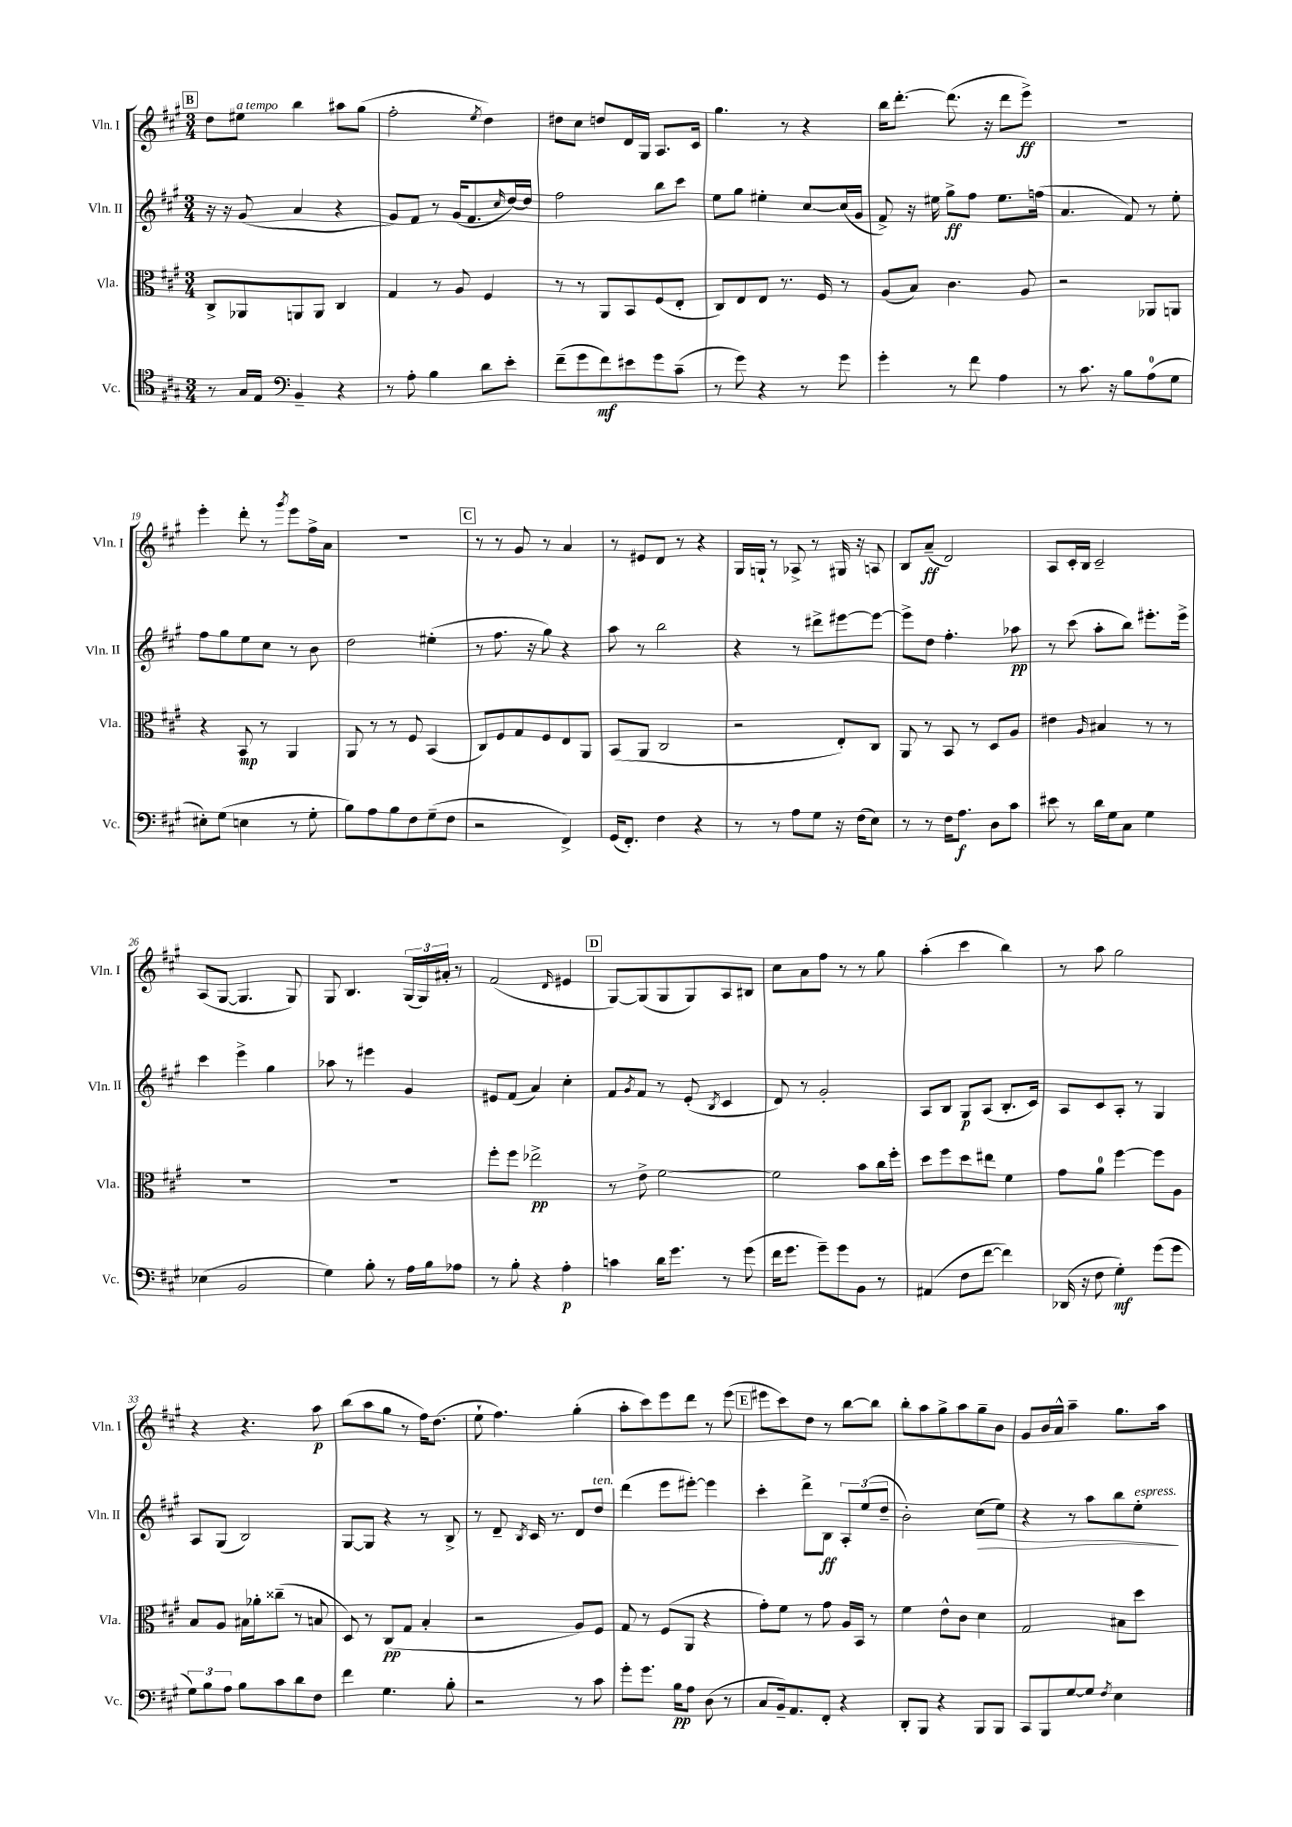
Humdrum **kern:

**kern	**dynam	**kern	**dynam	**kern	**dynam	**kern	**dynam
*part4	*part4	*part3	*part3	*part2	*part2	*part1	*part1
*staff4	*staff4	*staff3	*staff3	*staff2	*staff2	*staff1	*staff1
*I"Vc.	*	*I"Vla.	*	*I"Vln. II	*	*I"Vln. I	*
*I'Vc.	*	*I'Vla.	*	*I'Vln. II	*	*I'Vln. I	*
*clefC4	*	*clefC3	*	*clefG2	*	*clefG2	*
*k[f#c#g#]	*	*k[f#c#g#]	*	*k[f#c#g#]	*	*k[f#c#g#]	*
*M3/4	*	*M3/4	*	*M3/4	*	*M3/4	*
!!LO:REH:place=s1:t=B
=13	=13	=13	=13	=13	=13	=13	=13
8r	.	8C#^/L	.	16r	.	8dd\L	.
.	.	.	.	16r	.	.	.
!	!	!	!	!	!	!LO:TX:a:i:t=a tempo	!
16G#/LL	.	8AA-X/	.	(8g#/	.	8ee#X\J	.
16E/JJ	.	.	.	.	.	.	.
*clefF4	*	*	*	*	*	*	*
4BB~/	.	8AAn/	.	4a/	.	4bb\	.
.	.	8AA/J	.	.	.	.	.
4r	.	4C#/	.	4r	.	8aa#X\L	.
.	.	.	.	.	.	(8gg#\J	.
=14	=14	=14	=14	=14	=14	=14	=14
8r	.	4G#/	.	8g#/L)	.	2ff#'\	.
8A'\	.	.	.	8f#/J	.	.	.
4B\	.	8r	.	8r	.	.	.
.	.	8A/	.	(16g#/KL	.	.	.
.	.	.	.	8.f#/	.	.	.
.	.	.	.	.	.	8qee/	.
8d\L	.	4F#/	.	.	.	4dd\)	.
.	.	.	.	16qqcc#/	.	.	.
8e'\J	.	.	.	[16dd/L)	.	.	.
.	.	.	.	16dd/JJ]	.	.	.
=15	=15	=15	=15	=15	=15	=15	=15
(8f#~\L	.	8r	.	2ff#\	.	8dd#X\L	.
8g#\	.	8r	.	.	.	8cc#\J	.
8f#\)	mf	8AA/L	.	.	.	8ddn/L	.
8e#X\	.	8BB/	.	.	.	16d/L	.
.	.	.	.	.	.	16G#/JJ	.
8g#\	.	(8F#/	.	8bb\L	.	8.A/L	.
(8c#~\J	.	8E'/J	.	8ccc#\J	.	.	.
.	.	.	.	.	.	16c#/Jk	.
=16	=16	=16	=16	=16	=16	=16	=16
8r	.	8C#/L)	.	8ee\L	.	4.gg#\	.
8g#\)	.	8E/	.	8gg#\J	.	.	.
4r	.	8E/J	.	4ee#X'\	.	.	.
.	.	8.r	.	.	.	8r	.
8r	.	.	.	[8cc#/L	.	4r	.
.	.	16F#/	.	.	.	.	.
8g#\	.	8r	.	(16cc#/L]	.	.	.
.	.	.	.	16g#/JJ	.	.	.
=17	=17	=17	=17	=17	=17	=17	=17
4g#'\	.	(8A/L	.	8f#^/)	.	16bb\KL	.
.	.	.	.	.	.	[8.ddd'\J	.
.	.	8B/J)	.	16r	.	.	.
.	.	.	.	16ee#X\	.	.	.
8r	.	4.c#\	.	8gg#^\L	ff	(8.ddd\]	.
8f#\	.	.	.	8ff#\J	.	.	.
.	.	.	.	.	.	16r	.
4A\	.	.	.	8.ee#\L	.	8ddd\L	.
.	.	8A/	.	.	.	8eee^\J)	ff
.	.	.	.	(16ffn\Jk	.	.	.
=18	=18	=18	=18	=18	=18	=18	=18
8r	.	2r	.	4.a/	.	2.r	.
8.c#\	.	.	.	.	.	.	.
16r	.	.	.	.	.	.	.
8B\L	.	.	.	8f#/)	.	.	.
(8A\	.	8AA-X/L	.	8r	.	.	.
8G#\J	.	8AAn/J	.	8ee'\	.	.	.
!!LO:LB:g=z
=19	=19	=19	=19	=19	=19	=19	=19
8E#X'\L)	.	4r	.	8ff#\L	.	4eee'\	.
(8G#\J	.	.	.	8gg#\	.	.	.
4En\	.	8BB/	mp	8ee\	.	8ddd'\	.
.	.	8r	.	8cc#\J	.	8r	.
.	.	.	.	.	.	8qggg#/	.
8r	.	4AA/	.	8r	.	8eee\L	.
8G#'\	.	.	.	8b\	.	16ff#^\L	.
.	.	.	.	.	.	16a\JJ	.
=20	=20	=20	=20	=20	=20	=20	=20
8B\L)	.	8AA/	.	2dd\	.	2.r	.
8A\	.	8r	.	.	.	.	.
8B\	.	8r	.	.	.	.	.
8F#\	.	8F#/	.	.	.	.	.
(8G#~\	.	(4BB/	.	(4ee#X'\	.	.	.
8F#\J	.	.	.	.	.	.	.
!!LO:REH:place=s1:t=C
=21	=21	=21	=21	=21	=21	=21	=21
2r	.	8C#/L)	.	8r	.	8r	.
.	.	8F#/	.	8.ff#\	.	8r	.
.	.	8G#/	.	.	.	8g#/	.
.	.	.	.	16r	.	.	.
.	.	8F#/	.	8gg#\)	.	8r	.
4FF#^/)	.	8E/	.	4r	.	4a/	.
.	.	8AA/J	.	.	.	.	.
=22	=22	=22	=22	=22	=22	=22	=22
(16GG#/KL	.	(8BB/L	.	8aa\	.	8r	.
8.FF#'/J)	.	.	.	.	.	.	.
.	.	8AA/J	.	8r	.	8e#X/L	.
4F#\	.	2C#/	.	2bb\	.	8d/J	.
.	.	.	.	.	.	8r	.
4r	.	.	.	.	.	4r	.
=23	=23	=23	=23	=23	=23	=23	=23
8r	.	2r	.	4r	.	16G#/LL	.
.	.	.	.	.	.	16Gn`/JJ	.
8r	.	.	.	.	.	8r	.
8A\L	.	.	.	8r	.	8A-X^/	.
8G#\J	.	.	.	8ddd#X^\L	.	8r	.
16r	.	8E'/L)	.	[8eee#X\	.	16G#X/	.
(16F#\KL	.	.	.	.	.	16r	.
8E\J)	.	8C#/J	.	8eee#\J_	.	8An/	.
=24	=24	=24	=24	=24	=24	=24	=24
8r	.	8AA/	.	8eee#^\L]	.	8B/L	.
8r	.	8r	.	8dd\J	.	(8a~/J	ff
16F#\KL	.	8BB/	.	4.ff#'\	.	2d/)	.
8.A\J	f	.	.	.	.	.	.
.	.	8r	.	.	.	.	.
8D\L	.	8D/L	.	.	.	.	.
8c#\J	.	8A/J	.	8aa-X\	pp	.	.
=25	=25	=25	=25	=25	=25	=25	=25
8e#X\	.	4e#X\	.	8r	.	8A/L	.
8r	.	.	.	(8ccc#\	.	16c#'/L	.
.	.	.	.	.	.	16B/JJ	.
.	.	16qqA/	.	.	.	.	.
16d\LL	.	4B#X/	.	8aa'\L	.	2c#~/	.
16G#\J	.	.	.	.	.	.	.
8C#\J	.	.	.	8bb\J)	.	.	.
4G#\	.	8r	.	8.eee#X'\L	.	.	.
.	.	8r	.	.	.	.	.
.	.	.	.	16eee#^\Jk	.	.	.
!!LO:LB:g=z
=26	=26	=26	=26	=26	=26	=26	=26
(4E-X\	.	2.r	.	4ccc#\	.	(8A/L	.
.	.	.	.	.	.	[8G#/J	.
2BB/	.	.	.	4eee^\	.	4.G#/]	.
.	.	.	.	4gg#\	.	.	.
.	.	.	.	.	.	8G#/)	.
=27	=27	=27	=27	=27	=27	=27	=27
4G#\)	.	2.r	.	8aa-X\	.	8G#/	.
.	.	.	.	8r	.	4.B/	.
8B'\	.	.	.	4eee#X\	.	.	.
8r	.	.	.	.	.	.	.
16A\LL	.	.	.	4g#/	.	(24G#/LL	.
.	.	.	.	.	.	24G#/)	.
16B\J	.	.	.	.	.	.	.
.	.	.	.	.	.	24a#X'/JJ	.
8A-X\J	.	.	.	.	.	8r	.
=28	=28	=28	=28	=28	=28	=28	=28
8r	.	8ff#'\L	.	8e#X/L	.	(2f#/	.
8B'\	.	8ff#\J	.	(8f#/J	.	.	.
4r	.	2ee-X^\	pp	4a/)	.	.	.
.	.	.	.	.	.	16qqd/	.
4A'\	p	.	.	4cc#'\	.	4e#X/	.
!!LO:REH:place=s1:t=D
=29	=29	=29	=29	=29	=29	=29	=29
4cn\	.	8r	.	8f#/L	.	[8G#/L)	.
.	.	.	.	8qg#/	.	.	.
.	.	8e^\	.	8f#/J	.	(8G#/]	.
16d\KL	.	[2f#\	.	8r	.	8G#/	.
8.g#\J	.	.	.	.	.	.	.
.	.	.	.	(8e'/	.	8G#/)	.
.	.	.	.	8qB/	.	.	.
8r	.	.	.	4c#/	.	8A/	.
(8g#\	.	.	.	.	.	8B#X/J	.
=30	=30	=30	=30	=30	=30	=30	=30
16f#\KL	.	2f#\]	.	8d/)	.	8cc#\L	.
8.g#\J	.	.	.	.	.	.	.
.	.	.	.	8r	.	8a\	.
8g#~\L)	.	.	.	2g#'/	.	8ff#\J	.
8g#\	.	.	.	.	.	8r	.
8BB\J	.	8b\L	.	.	.	8r	.
8r	.	16cc#\L	.	.	.	8gg#\	.
.	.	16ff#'\JJ	.	.	.	.	.
=31	=31	=31	=31	=31	=31	=31	=31
(4AA#X/	.	8dd\L	.	8A/L	.	(4aa'\	.
.	.	8ff#\	.	8B/J	.	.	.
8F#\L	.	8dd\	.	8G#/L	p	4ccc#\	.
[8f#\J	.	8ee#X\J	.	(8A/J	.	.	.
4f#\])	.	4f#\	.	8.B'/L	.	4bb\)	.
.	.	.	.	16c#/Jk)	.	.	.
=32	=32	=32	=32	=32	=32	=32	=32
(16DD-X/	.	8g#\L	.	8A/L	.	8r	.
16r	.	.	.	.	.	.	.
8F#\	.	8a\J	.	8c#/	.	8aa\	.
4G#'\)	mf	[4ff#\	.	8A'/J	.	2gg#\	.
.	.	.	.	8r	.	.	.
(8g#\L	.	8ff#\L]	.	4G#/	.	.	.
8g#\J	.	8A\J	.	.	.	.	.
!!LO:LB:g=z
=33	=33	=33	=33	=33	=33	=33	=33
12G#\L)	.	8B/L	.	8A/L	.	4r	.
12B\	.	.	.	.	.	.	.
.	.	8A/J	.	(8G#/J	.	.	.
12A\J	.	.	.	.	.	.	.
8B\L	.	16B#X\LL	.	2B/)	.	4.r	.
.	.	16a-X'\J	.	.	.	.	.
8c#\	.	(8cc##X~\J	.	.	.	.	.
8d\	.	8r	.	.	.	.	.
8F#\J	.	8Bn/	.	.	.	8aa\	p
=34	=34	=34	=34	=34	=34	=34	=34
4f#\	.	8D/)	.	[8G#/L	.	(8bb\L	.
.	.	8r	.	8G#/J]	.	8aa\	.
4.G#\	.	(8C#/L	pp	4r	.	8gg#\J	.
.	.	8G#/J	.	.	.	8r	.
.	.	4B'/	.	8r	.	16ff#\KL)	.
.	.	.	.	.	.	(8.dd\J	.
8B'\	.	.	.	8B^/	.	.	.
=35	=35	=35	=35	=35	=35	=35	=35
2r	.	2r	.	8r	.	8ee`\	.
.	.	.	.	8d~/	.	4.ff#\)	.
.	.	.	.	8qB/	.	.	.
.	.	.	.	16c#/	.	.	.
.	.	.	.	8.r	.	.	.
8r	.	8A/L)	.	8d/L	.	(4gg#'\	.
!	!	!	!	!LO:TX:a:i:t=ten.	!	!	!
8c#\	.	8F#/J	.	8dd/J	.	.	.
=36	=36	=36	=36	=36	=36	=36	=36
8g#'\L	.	8G#/	.	(4ddd\	.	8aa'\L	.
8.g#\J	.	8r	.	.	.	8ccc#\)	.
.	.	(8F#/L	.	8eee\L	.	8eee\	.
16B\KL	pp	.	.	.	.	.	.
8A\J	.	8AA/J	.	[8eee#X'\J)	.	8ddd\J	.
(8D\	.	4r	.	4eee#\]	.	8r	.
8r	.	.	.	.	.	(8eee\	.
!!LO:REH:place=s1:t=E
=37	=37	=37	=37	=37	=37	=37	=37
8C#/L	.	8g#'\L)	.	4ccc#'\	.	8eee#X\L	.
16BB~/k)	.	8f#\J	.	.	.	8ccc#\)	.
8.AA/	.	.	.	.	.	.	.
.	.	8r	.	8ddd^\L	.	8dd\J	.
8FF#'/J	.	8g#\	.	8B\J	ff	8r	.
4r	.	16A/LL	.	12A'/L	.	[8bb\L	.
.	.	16BB/JJ	.	.	.	.	.
.	.	.	.	(12ee/	.	.	.
.	.	8r	.	.	.	8bb\J]	.
.	.	.	.	12dd~/J	.	.	.
=38	=38	=38	=38	=38	=38	=38	=38
8DD'/L	.	4f#\	.	2b'\)	.	8bb'\L	.
8BBB/J	.	.	.	.	.	8aa\	.
4r	.	8e^^\L	.	.	.	8gg#^\	.
.	.	8c#\J	.	.	.	8aa\	.
!	!	!	!	!	!LO:HP:b	!	!
8BBB/L	.	4d\	.	(8cc#\L	>	8gg#~\	.
8BBB/J	.	.	.	8ee\J)	.	8b\J	.
=39	=39	=39	=39	=39	=39	=39	=39
8CC#/L	.	2G#/	.	4r	.	8g#/L	.
8BBB/	.	.	.	.	.	16b/L	.
.	.	.	.	.	.	16a^^/JJ	.
[8G#/	.	.	.	8r	.	4aa~\	.
8G#/J]	.	.	.	8aa\L	.	.	.
8qF#/	.	.	.	.	.	.	.
4E\	.	8B#X\L	.	8bb\	.	8.gg#\L	.
!	!	!	!	!LO:TX:a:i:t=espress.	!	!	!
.	.	8dd\J	.	8ee'\J	.	.	.
.	.	.	.	.	.	16aa\Jk	.
.	.	.	.	.	]	.	.
==	==	==	==	==	==	==	==
*-	*-	*-	*-	*-	*-	*-	*-
